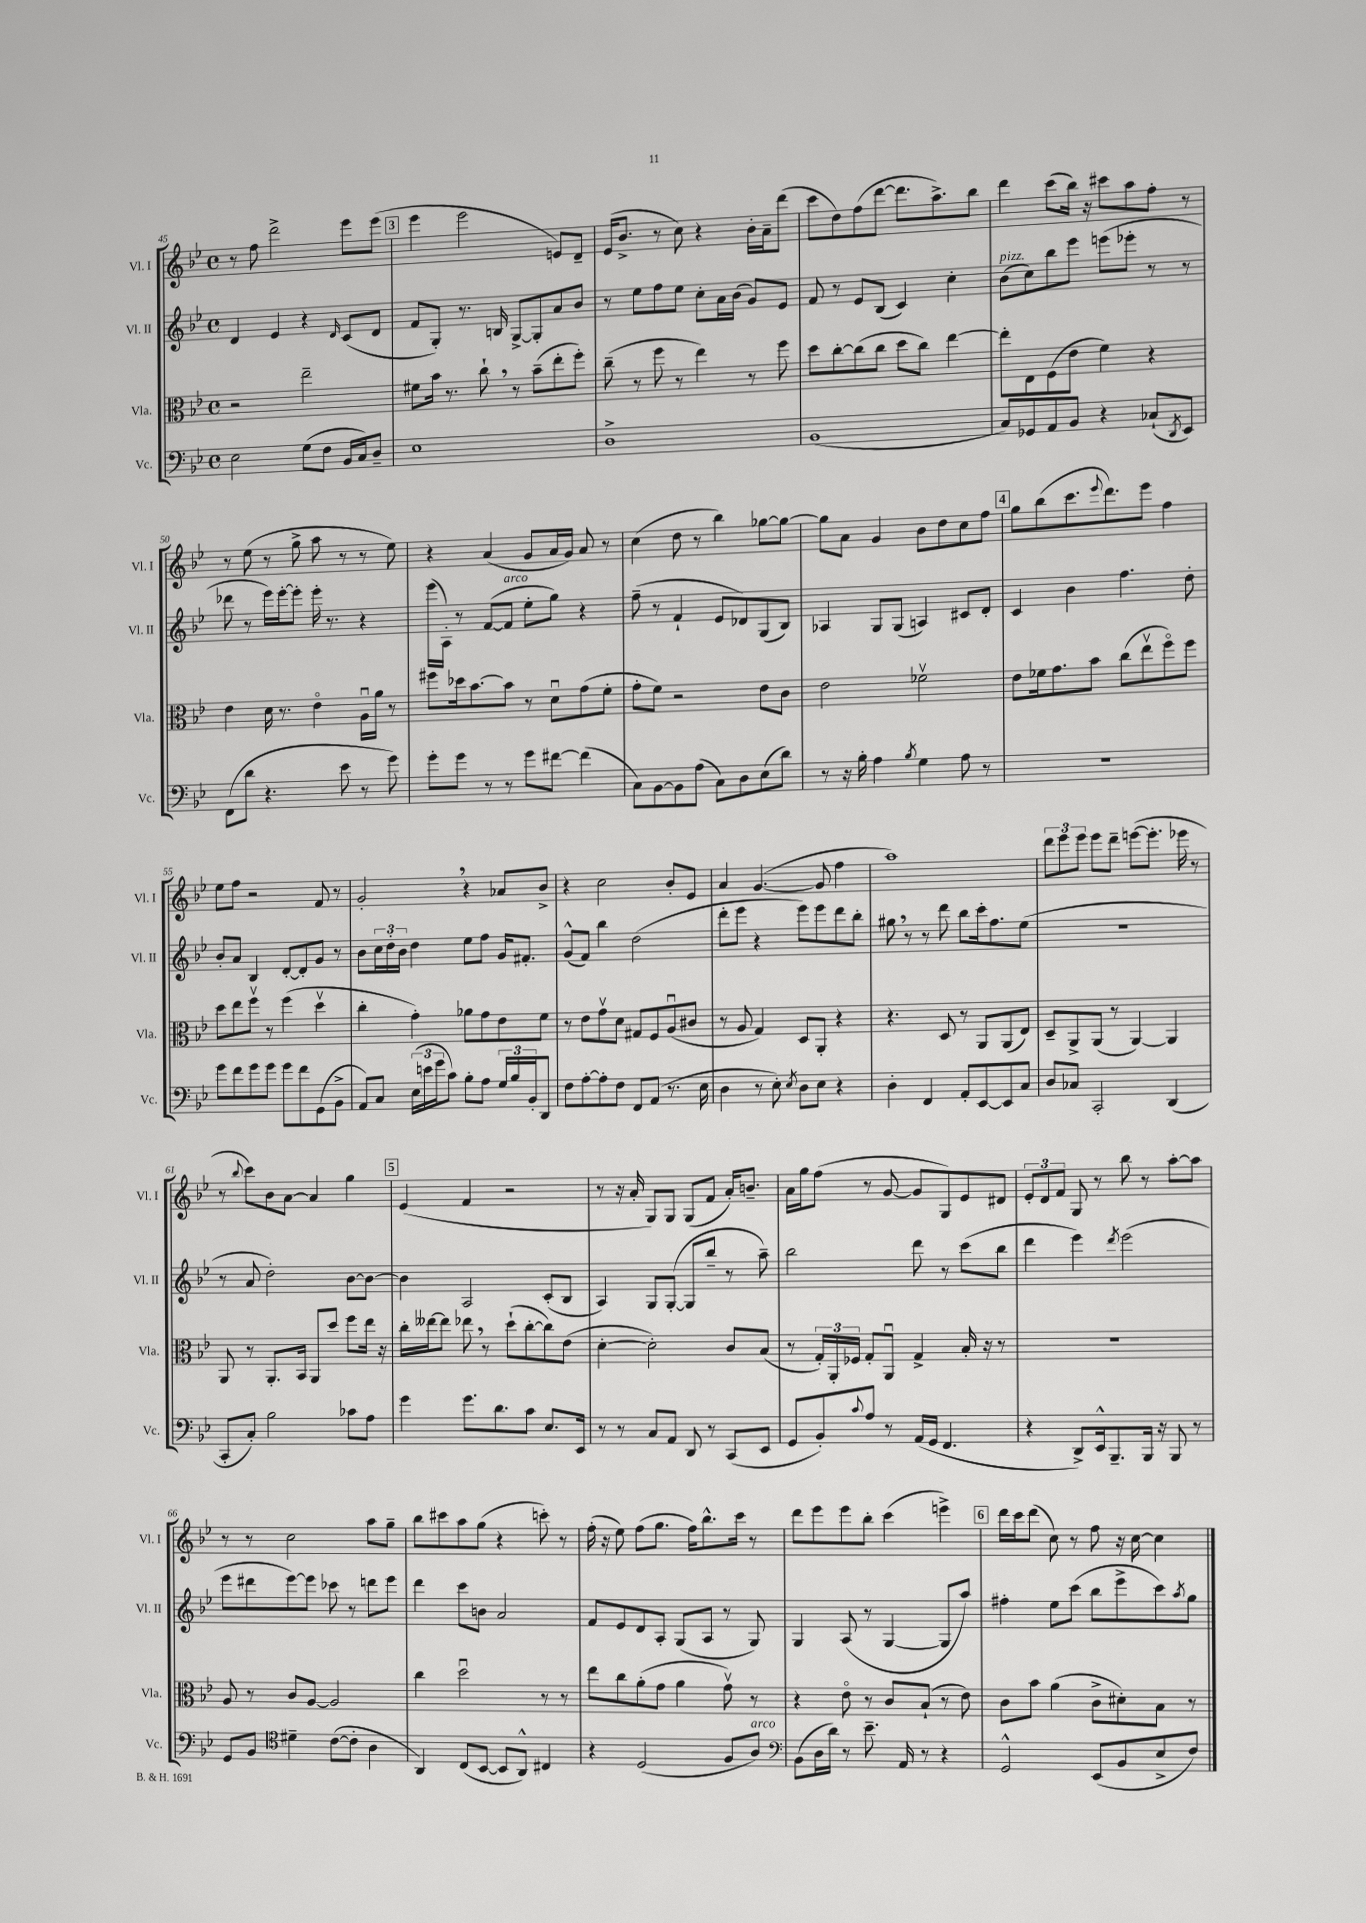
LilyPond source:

<<
\new StaffGroup <<
\new Staff = "s0" \with { instrumentName = "Vl. I" shortInstrumentName = "Vl. I" } {
    \clef treble \key bes \major \defaultTimeSignature \time 4/4
    r8 f''8 d'''2-> ees'''8 ees'''8( |
    \mark \markup { \box "3" } ees'''4 ees'''2 e'8) d'8-- |
    ees'16( bes'8.-> r8 c''8) r4 bes'16-. a'16-- d'''8( |
    c'''8 d''8) f''8( d'''8~ d'''8. a''8.->) bes''8 |
    d'''4 c'''8( bes''16) r16 cis'''8 a''8 f''8-. r8 |
    r8 ees''8( r8 g''8-> a''8 r8 r8 ees''8) |
    r4 a'4( g'8 a'16 g'16) a'8 r8 |
    c''4( d''8 r8 bes''4) ges''8~ ges''8~ |
    ges''8 a'8 g'4 bes'8 d''8 c''8 f''8 |
    \mark \markup { \box "4" } g''8 bes''8( c'''8. \appoggiatura { ees'''8 } d'''8.) ees'''8 f''4 |
    ees''8 f''8 r2 f'8 r8 |
    g'2-. \breathe r4 aes'8 bes'8-> |
    r4 c''2 bes'8-. ees'8 |
    a'4 g'4.~( g'8 f''4 |
    a''1) |
    \tuplet 3/2 { d'''8 ees'''8 ees'''8 } ees'''8 d'''8-- e'''8~( e'''8.-. ees'''16 r8 |
    r8 \appoggiatura { bes''8 } c'''8) bes'8 a'8~ a'4 g''4 |
    \mark \markup { \box "5" } ees'4( f'4 r2 |
    r8 r16 a'16-. g8) g8 g8( f'8 a'16-.) b'8.-- |
    a'16 g''16 f''8( r8 g'8~ g'8 g8) ees'8 dis'8 |
    \tuplet 3/2 { ees'8-. d'8 f'8 } g8 r8 bes''8 r8 a''8~-. a''8 |
    r8 r8 c''2 a''8 g''8-- |
    bes''8 cis'''8 a''8 g''8( r4 c'''8-.) r8 |
    f''16-.( r16 ees''8) f''8( g''8. f''16) bes''8.-^ c'''16 r8 |
    d'''8 ees'''8 ees'''8 bes''8-. c'''4( e'''4->) |
    \mark \markup { \box "6" } d'''16 c'''16 d'''8( c''8) r8 f''8 r16 c''16~ c''4 \bar "|." |
}
\new Staff = "s1" \with { instrumentName = "Vl. II" shortInstrumentName = "Vl. II" } {
    \clef treble \key bes \major \defaultTimeSignature \time 4/4
    d'4 ees'4 r4 \grace { d'16 } c'8( d'8 |
    \mark \markup { \box "3" } f'8 g8-.) r8. b16 g8~-> g8-. a'8 bes'8 |
    r8 ees''8 f''8 ees''8 c''8-. a'16 bes'16( g'8) ees'8 |
    f'8 r8 ees'8 bes8( c'4) c''4-. |
    bes'8^\markup { \italic "pizz." }( c''8) bes''8 ees'''8 e'''8( ees'''8-. r8 r8 |
    des'''8 r8 ees'''16) ees'''16~-. ees'''8-. ees'''16-. r8. r4 |
    ees'''16( a16-.) r8 f'8~( f'8^\markup { \italic "arco" } ees''8-. g''8) r4 |
    f''8--( r8 f'4-! ees'8 des'8) g8( bes8) |
    aes4 g8 g8( a4) cis'8 d'8-. |
    \mark \markup { \box "4" } c'4 bes'4 f''4. d''8-. |
    bes'8-. a'8 bes4 d'8~-. d'8-. g'8 r8 |
    bes'8 \tuplet 3/2 { c''16 d''16-. bes'16 } d''4 ees''8 f''8 g'16 fis'8.-. |
    g'8-^( f'8) bes''4 d''2( |
    d'''8-. ees'''8 r4 ees'''8) ees'''8 d'''8 bes''8-. |
    gis''8 \breathe r8 r8 d'''8 bes''8 c'''16-. f''8. ees''8( |
    R1 |
    r8 a'8 d''2-.) bes'8~ bes'8~ |
    \mark \markup { \box "5" } bes'4 a2 c'8-.( bes8 |
    a4) g8 g8~-.( g8 bes''8-- r8 a''8--) |
    bes''2 d'''8 r8 c'''8( bes''8 |
    d'''4 ees'''4) \acciaccatura { d'''8 } ees'''2( |
    ees'''8 dis'''8 ees'''8~) ees'''8 ces'''8 r8 d'''8 ees'''8 |
    d'''4 c'''8 b'8 a'2 |
    f'8 ees'8 d'8 a8-. g8( a8 r8 g8) |
    g4 a8( r8 g4~ g8 a''8) |
    \mark \markup { \box "6" } fis''4-. ees''8 c'''8( bes''8 ees'''8-> c'''8) \acciaccatura { a''8 } g''8 \bar "|." |
}
\new Staff = "s2" \with { instrumentName = "Vla." shortInstrumentName = "Vla." } {
    \clef alto \key bes \major \defaultTimeSignature \time 4/4
    r2 ees''2-- |
    \mark \markup { \box "3" } fis'8 bes'16 r8. c''8-! \breathe r8 bes'8--( ees''8-. f''8-.) |
    c''8--( r8 f''8 r8 ees''4) r8 f''8 |
    d''8 c''8~-. c''8( c''8 d''8 c''8) ees''4~ |
    ees''8-. ees8 f8( ees'8 f'4) r4 |
    ees'4 d'16 r8. ees'4\flageolet a16\downbow a'16 r8 |
    fis''8 des''16 bes'8.~ bes'8 r8 d'8\downbow g'8( f'8-. |
    g'8-. f'8) r2 ees'8 c'8 |
    ees'2 fes'2\upbow |
    \mark \markup { \box "4" } ees'8 fes'16 g'8. bes'8 c''8( ees''8\upbow f''8\flageolet) f''8 |
    d''8 ees''8 f''8\upbow r8 f''4( d''4\upbow |
    c''4-. g'4-.) aes'8 g'8 ees'8 f'8 |
    r8 ees'8 g'8\upbow d'8 gis8 f8 a8\downbow( cis'8 |
    r8 a8 g4) d8 a,8-. r4 |
    r4. d8 r8 a,8 a,8( ees8) |
    d8-- a,8-> a,8( r8 a,4~) a,4 |
    a,8 r8 a,8.-. bes,16 a,8 d''8 f''8 ees''16 r16 |
    \mark \markup { \box "5" } c''16-. eeses''16~ eeses''8 ees''8 \breathe r8 d''8-!( c''8~-. c''8) ees'8( |
    d'4~-. d'2-.) c'8 bes8( |
    r8 \tuplet 3/2 { g16-.) a,16-. fes16 } g8-. a,8\downbow g4-> bes16-. r16 r8 |
    R1 |
    a8 r8 c'8 a8~ a2 |
    c''4 d''2\downbow r8 r8 |
    ees''8 c''8 a'8-.( g'8 a'4 g'8\upbow) r8 |
    r4 ees'8\flageolet r8 c'8 bes8-!( r8 ees'8) |
    \mark \markup { \box "6" } c'8 bes'8 a'4( c'8-> dis'8-.) bes8 r8 \bar "|." |
}
\new Staff = "s3" \with { instrumentName = "Vc." shortInstrumentName = "Vc." } {
    \clef bass \key bes \major \defaultTimeSignature \time 4/4
    ees2 g8( f8 bes,16 c16) d8-- |
    \mark \markup { \box "3" } ees1 |
    d1-> |
    bes,1( |
    c8) ges,8 a,8 bes,8 r4 ces8-!( \acciaccatura { d,8 } ees,8) |
    f,8( d'8 r4. ees'8 r8 g'8) |
    g'8-. g'8 r8 r8 g'8 fis'8~ fis'4( |
    c8) bes,8~ bes,8 a8( c8) d8 ees8( d'8) |
    r8 r16 bes16-. a4 \acciaccatura { bes8 } g4 a8 r8 |
    \mark \markup { \box "4" } R1 |
    g'8 f'8 g'8 g'8 g'8 f'8 g,8( bes,8-> |
    a,8) c8 \tuplet 3/2 { ees16( e'16 g'16 } c'8) bes8-. a8 \tuplet 3/2 { g16 bes16 bes,16-. } d,8 |
    f8 a8~-. a8-. f8 f,8 a,8( r8. ees16 |
    d4 r8 ees8-.) \acciaccatura { ees8 } d8 ees8 r4 |
    d4-. f,4 a,8-. ees,8~ ees,8 c8 |
    d8 ces8 c,2-. d,4( |
    c,8-. c8-.) bes2 ces'8 a8 |
    \mark \markup { \box "5" } g'4 g'8. d'8. c'8 ees8. ees,16 |
    r8 r8 c8 a,8 d,8 r8 c,8( ees,8 |
    g,8 bes,8-.) \appoggiatura { c'8 } a8 r8 a,16( g,16 f,4. |
    r4 d,8->) ees,16-^ bes,,8.-- bes,,16 r16 bes,,8 r8 |
    g,8 bes,8 \clef tenor dis'4-- c'8~( c'8-. a4 |
    a,4) c8( bes,8~ bes,8 a,8-^) cis4 |
    r4 d2( f8 a8^\markup { \italic "arco" }) |
    \clef bass bes,8( d16 d'16) r8 ees'8.-- a,16 r8 r4 |
    \mark \markup { \box "6" } g,2-^ ees,8( bes,8 ees8-> f8) \bar "|." |
}
>>
>>
\layout { \context { \Score currentBarNumber = #45 } }
